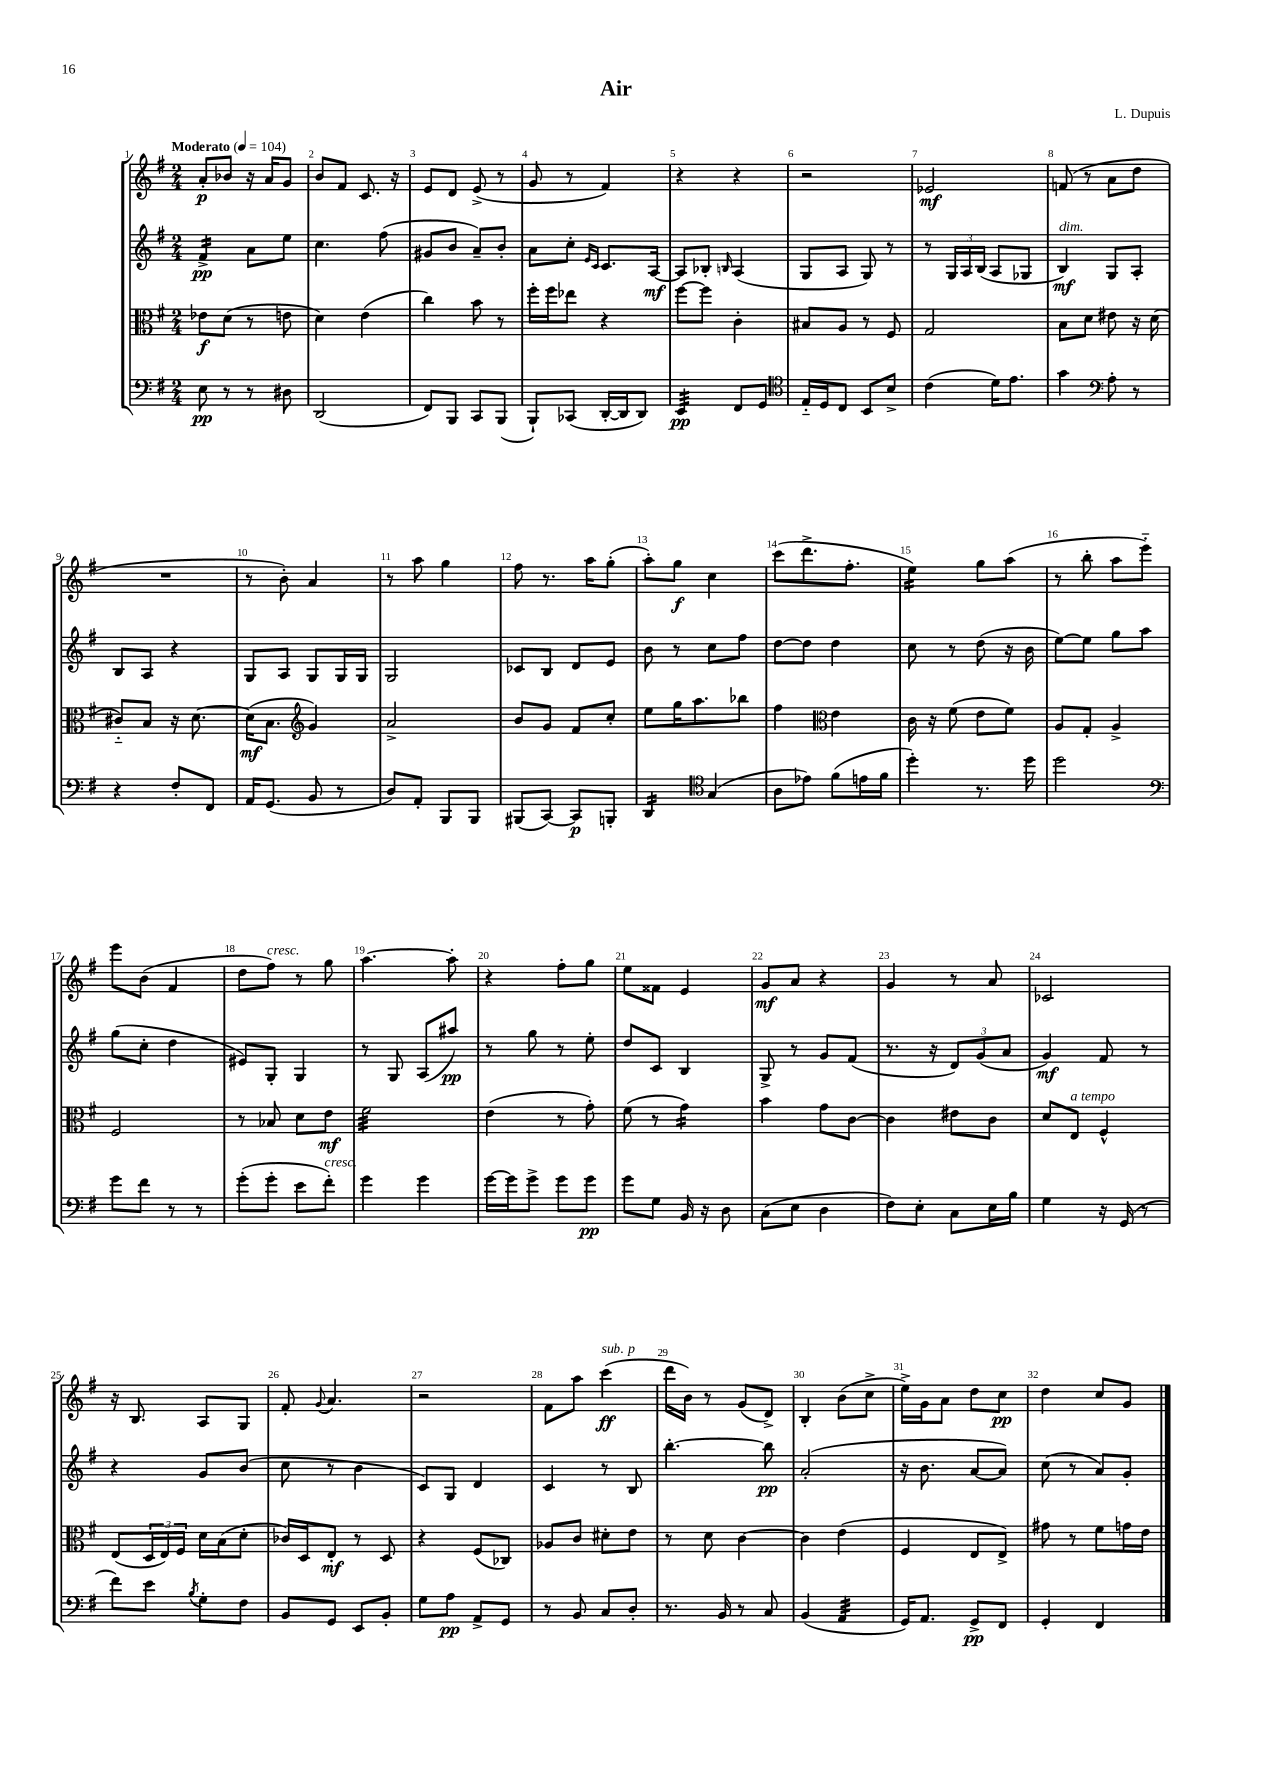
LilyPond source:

\header { title = "Air" composer = "L. Dupuis" }
<<
\new StaffGroup <<
\new Staff = "s0" {
    \clef treble \key g \major \numericTimeSignature \time 2/4 \tempo "Moderato" 4 = 104
    a'8-.\p bes'8 r16 a'16 g'8 |
    b'8 fis'8 c'8. r16 |
    e'8 d'8 e'8->( r8 |
    g'8 r8 fis'4) |
    r4 r4 |
    r2 |
    ees'2\mf |
    f'8( r8 a'8 d''8 |
    R2 |
    r8 b'8-.) a'4 |
    r8 a''8 g''4 |
    fis''8 r8. a''16 g''8-.( |
    a''8-.) g''8\f c''4 |
    c'''8( d'''8.-> fis''8.-. |
    e''4:16) g''8 a''8( |
    r8 b''8-. a''8 e'''8-_) |
    e'''8 b'8( fis'4 |
    d''8 fis''8^\markup { \italic "cresc." }) r8 g''8 |
    a''4.~ a''8-. |
    r4 fis''8-. g''8 |
    e''8 fisis'8 e'4 |
    g'8\mf a'8 r4 |
    g'4 r8 a'8 |
    ces'2 |
    r16 b8. a8 g8 |
    fis'8-. \appoggiatura { g'8 } a'4. |
    r2 |
    fis'8 a''8 c'''4\ff^\markup { \italic "sub. p" }( |
    d'''16 b'16) r8 g'8( d'8->) |
    b4-. b'8( c''8-> |
    e''16->) g'16 a'8 d''8 c''8\pp |
    d''4 c''8 g'8 \bar "|." |
}
\new Staff = "s1" {
    \clef treble \key g \major \numericTimeSignature \time 2/4
    fis'4:16->\pp a'8 e''8 |
    c''4. fis''8( |
    gis'8 b'8 a'8--) b'8-. |
    a'8 c''8-. \grace { e'16 c'16 } c'8. a16~\mf |
    a8 bes8-. \grace { b16 } a4( |
    g8 a8 g8) r8 |
    r8 \tuplet 3/2 { g16 a16 b16( } a8 ges8 |
    b4\mf^\markup { \italic "dim." }) g8 a8-. |
    b8 a8 r4 |
    g8 a8 g8 g16 g16 |
    g2 |
    ces'8 b8 d'8 e'8 |
    b'8 r8 c''8 fis''8 |
    d''8~ d''8 d''4 |
    c''8 r8 d''8( r16 b'16 |
    e''8~) e''8 g''8 a''8 |
    g''8( c''8-. d''4 |
    eis'8) g8-. g4 |
    r8 g8 a8( ais''8\pp) |
    r8 g''8 r8 e''8-. |
    d''8 c'8 b4 |
    g8-> r8 g'8 fis'8( |
    r8. r16 \tuplet 3/2 { d'8) g'8( a'8 } |
    g'4\mf) fis'8 r8 |
    r4 g'8 b'8( |
    c''8 r8 b'4 |
    c'8) g8 d'4 |
    c'4 r8 b8 |
    b''4.~-. b''8\pp |
    a'2-.( |
    r16 b'8. a'8~ a'8) |
    c''8( r8 a'8) g'8-. \bar "|." |
}
\new Staff = "s2" {
    \clef alto \key g \major \numericTimeSignature \time 2/4
    ees'8\f d'8( r8 e'8 |
    d'4) e'4( |
    c''4) b'8 r8 |
    fis''16-. fis''16 ees''8 r4 |
    fis''8~ fis''8 c'4-. |
    bis8 a8 r8 fis8 |
    g2 |
    b8 d'8 eis'8 r16 d'16( |
    cis'8-_) b8 r16 d'8.~ |
    d'16\mf( b8. \clef treble g'4) |
    a'2-> |
    b'8 g'8 fis'8 c''8-. |
    e''8 g''16 a''8. bes''8 |
    fis''4 \clef alto e'4 |
    c'16 r16 fis'8( e'8 fis'8) |
    a8 g8-. a4-> |
    fis2 |
    r8 bes8 d'8 e'8\mf |
    fis'2:32 |
    e'4( r8 g'8-.) |
    fis'8( r8 g'4:16) |
    b'4 g'8 c'8~ |
    c'4 eis'8 c'8 |
    d'8 e8^\markup { \italic "a tempo" } fis4-^ |
    e8( \tuplet 3/2 { d16 e16) fis16 } d'16 b16( d'8-. |
    ces'16) d16 e8-.\mf r8 d8 |
    r4 fis8( ces8) |
    aes8 c'8 dis'8-. e'8 |
    r8 d'8 c'4~ |
    c'4 e'4( |
    fis4 e8 e8->) |
    gis'8 r8 fis'8 g'16 e'16 \bar "|." |
}
\new Staff = "s3" {
    \clef bass \key g \major \numericTimeSignature \time 2/4
    e8\pp r8 r8 dis8 |
    d,2( |
    fis,8) b,,8 c,8 b,,8( |
    b,,8-!) ces,8( d,16~-. d,16 d,8) |
    e,4:32\pp fis,8 g,8 |
    \clef tenor e16-_ d16 c8 b,8 b8-> |
    c'4( d'16) e'8. |
    g'4 \clef bass a8-. r8 |
    r4 fis8-. fis,8 |
    a,16 g,8.( b,8 r8 |
    d8) a,8-. b,,8 b,,8 |
    bis,,8( c,8~) c,8\p b,,8-. |
    d,4:16 \clef tenor g4( |
    a8 ees'8) fis'8( e'16 fis'16 |
    d''4-.) r8. d''16 |
    d''2 |
    \clef bass g'8 fis'8 r8 r8 |
    g'8-.( g'8-. e'8 fis'8-.^\markup { \italic "cresc." }) |
    g'4 g'4 |
    g'16~ g'16 g'8-> g'8 g'8\pp |
    g'8 g8 b,16 r16 d8 |
    c8( e8 d4 |
    fis8) e8-. c8 e16 b16 |
    g4 r16 g,16( r8 |
    fis'8) e'8 \acciaccatura { b8 } g8-. fis8 |
    b,8 g,8 e,8 b,8-. |
    g8 a8\pp a,8-> g,8 |
    r8 b,8 c8 d8-. |
    r8. b,16 r8 c8 |
    b,4( a,4:32 |
    g,16) a,8. g,8->\pp fis,8 |
    g,4-. fis,4 \bar "|." |
}
>>
>>
\layout { \context { \Score \override BarNumber.break-visibility = ##(#f #t #t) barNumberVisibility = #all-bar-numbers-visible } }
